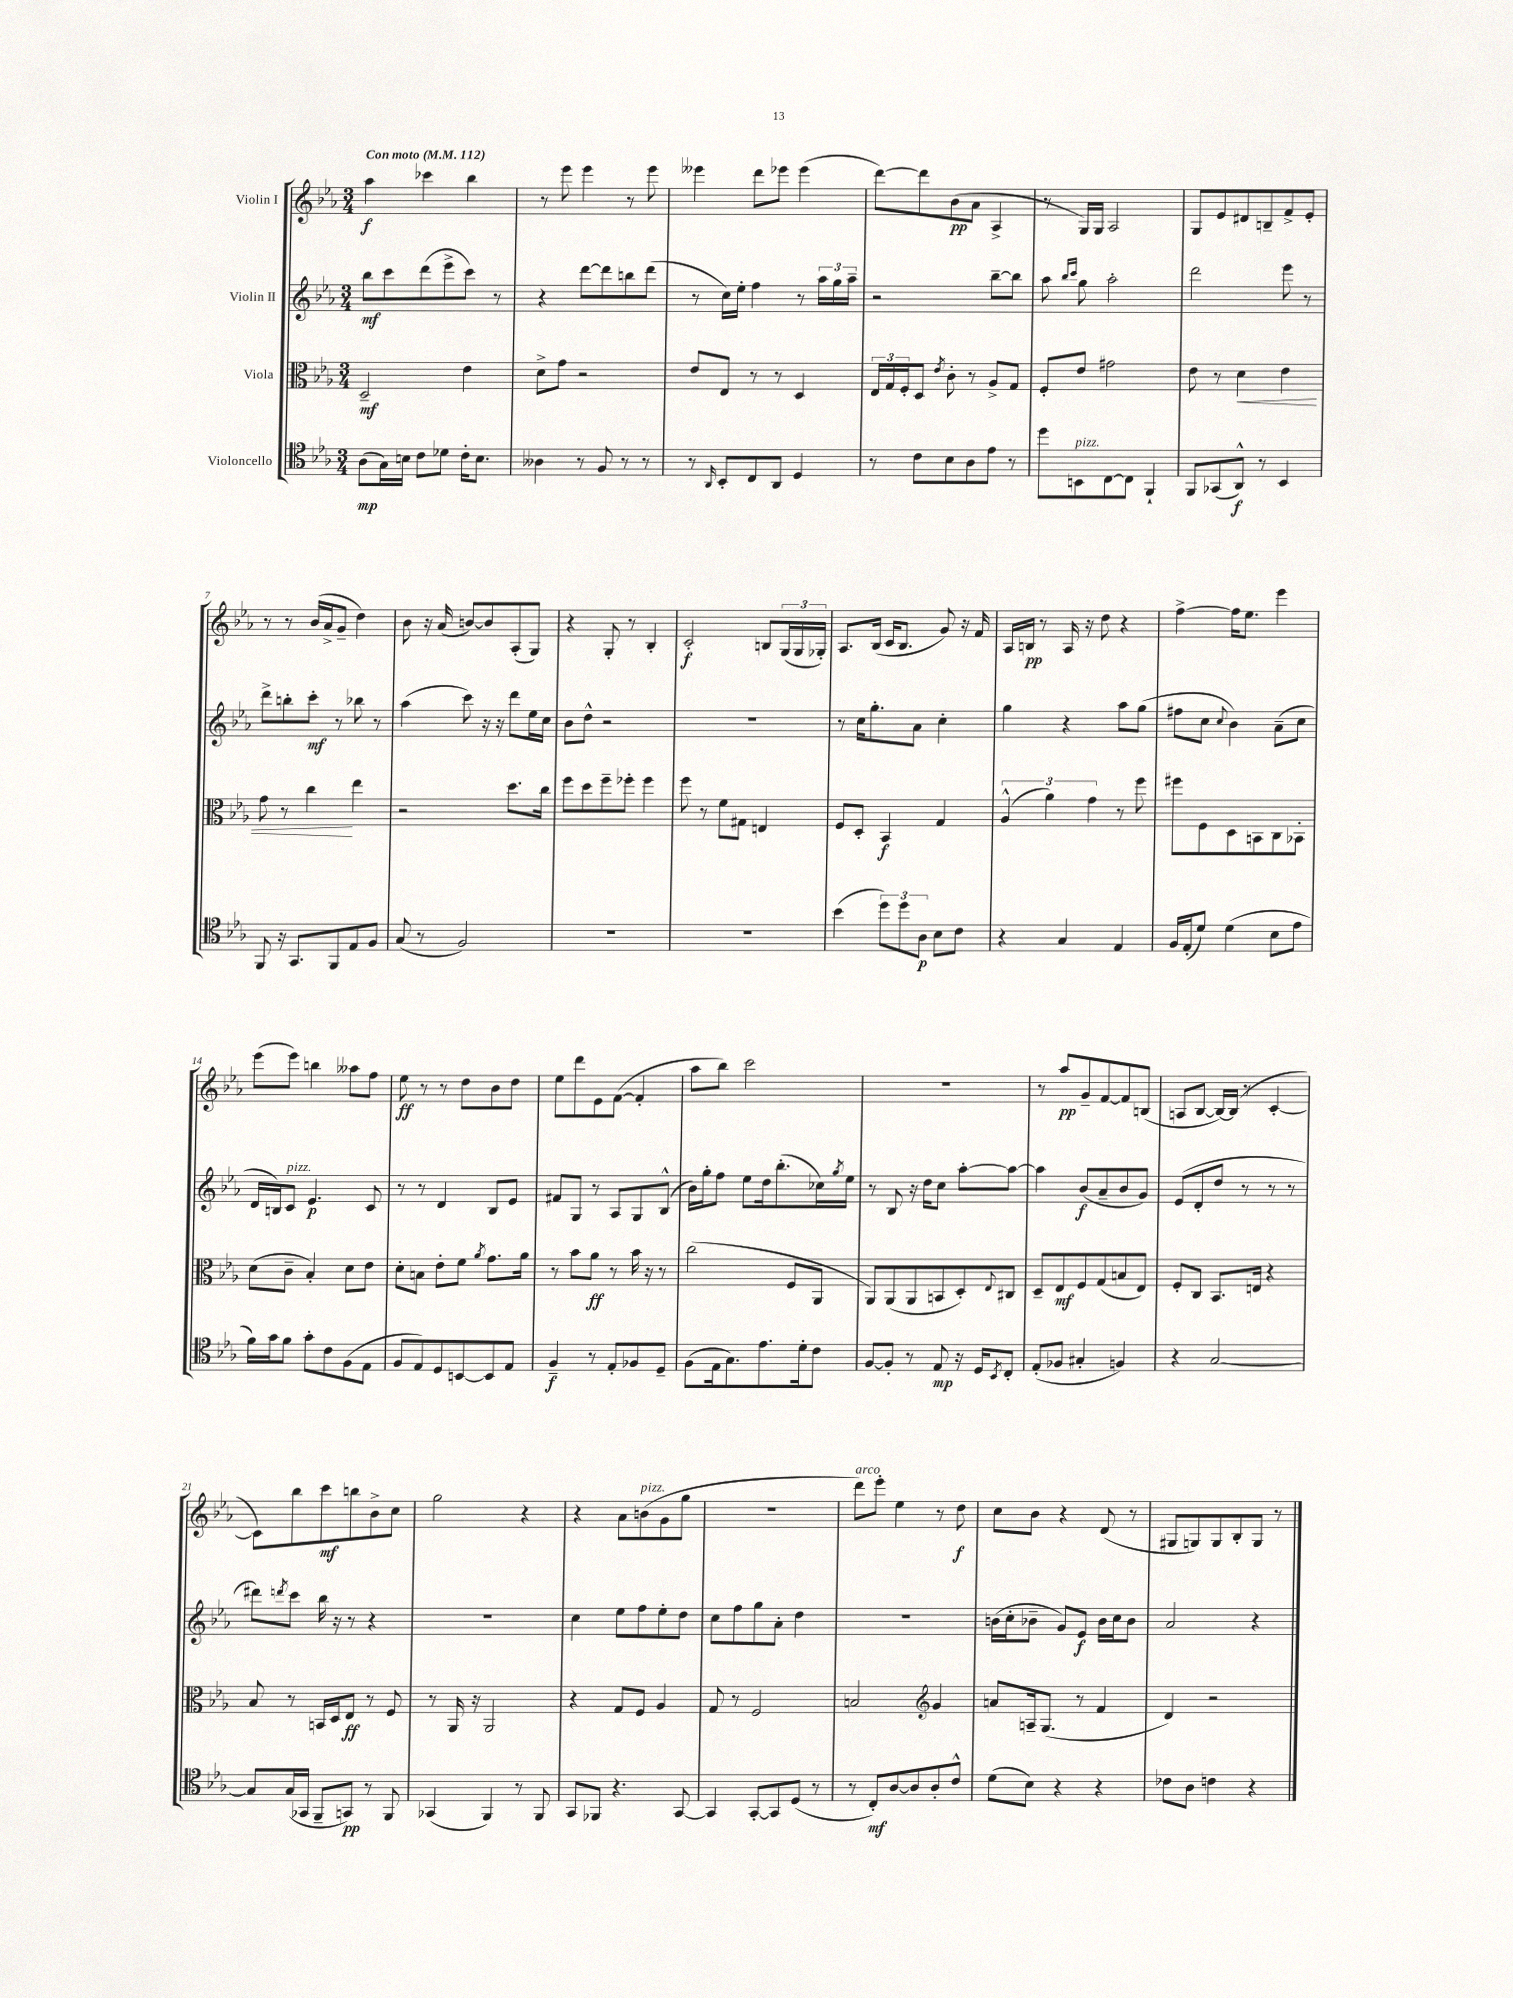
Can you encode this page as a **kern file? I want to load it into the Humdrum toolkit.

**kern	**kern	**kern	**kern
*staff4	*staff3	*staff2	*staff1
*clefC4	*clefC3	*clefG2	*clefG2
*k[b-e-a-]	*k[b-e-a-]	*k[b-e-a-]	*k[b-e-a-]
*M3/4	*M3/4	*M3/4	*M3/4
*MM112	*MM112	*MM112	*MM112
(8A-	2D~	8bb-	4aa-
16G)	.	8ccc	.
16B	.	.	.
8c	.	(8ddd	4ccc-
8d-	.	8eee-^	.
16c'	4e-	8ccc)	4bb-
8.B	.	.	.
.	.	8r	.
=	=	=	=
4A--	8d^	4r	8r
.	8g	.	8eee-
8r	2r	[8ddd	4eee-
8F	.	8ddd]	.
8r	.	8bb	8r
8r	.	(8ddd	8eee-
=	=	=	=
8r	8e-	8r	4eee--
16qqAA-	.	.	.
8BB-'	8E-	16cc)	.
.	.	16ee-'	.
8C	8r	4ff	8ddd
8AA-	8r	.	8eee-
4D	4D	8r	(4eee-
.	.	24aa-	.
.	.	24gg	.
.	.	24aa-~	.
=	=	=	=
8r	24E-	2r	[8ddd)
.	24G	.	.
.	24F'	.	.
8c	8D	.	8ddd]
.	8qe-	.	.
8B-	8c'	.	(8b-
8A-	8r	.	8a-
8e-	8A-^	[8bb-~	4A-^
8r	8G	8bb-]	.
=	=	=	=
8dd	8F'	8aa-	8r
.	.	16qqbb-	.
.	.	16qqccc	.
8BB	8e-	8gg	16G)
.	.	.	16G
[8C	2g#	2aa-'	2A-
8C]	.	.	.
4FF`	.	.	.
=	=	=	=
8FF	8e-	2ddd	8G
(8GG-	8r	.	8e-
8AA-^^)	4d	.	8d#
8r	.	.	8B~
4BB-	4e-	8eee-	8f^
.	.	8r	8e-'
=	=	=	=
8FF	8g	8ddd^	8r
16r	8r	8bb'	8r
8.GG	.	.	.
.	4cc	8ccc'	(16b-
.	.	.	16a-^
8FF	.	8r	8g~
8E-	4ee-	8bb-	4dd)
8F	.	8r	.
=	=	=	=
(8G	2r	(4aa-	8b-
8r	.	.	16r
.	.	.	(16a-
2F)	.	8ccc)	[8b)
.	.	16r	8b]
.	.	16r	.
.	8.dd	8ddd	(8A-'
.	.	16ee-	8G)
.	16cc	16cc	.
=	=	=	=
2.r	8ff	8b-	4r
.	8dd	8dd^^	.
.	8ff~	2r	8G'
.	8ff-'	.	8r
.	4ff-	.	4B-'
=	=	=	=
2.r	8ff	2.r	2c'
.	8r	.	.
.	8f	.	.
.	8G#	.	.
.	4E	.	8B
.	.	.	(24G
.	.	.	24G
.	.	.	24G-')
=	=	=	=
(4b-	8F	8r	8.A-
.	8D'	16cc	.
.	.	8.gg'	(16B-
12dd)	4BB-	.	16c
.	.	.	8.B-
12dd	.	.	.
.	.	8a-	.
12A-	.	.	.
8B-	4G	4cc'	8g)
8c	.	.	16r
.	.	.	16f
=	=	=	=
4r	(6A-^^	4gg	16A-
.	.	.	16B
.	.	.	8r
.	6a-)	.	.
4G	.	4r	16A-
.	.	.	16r
.	6g	.	.
.	.	.	8dd
4E-	8r	8aa-	4r
.	8ff	(8gg	.
=	=	=	=
16F	8ff#	8ff#	[4ff^
(16E-'	.	.	.
8d)	8F	8cc	.
.	.	8qqcc	.
(4d	8D	4b-)	16ff]
.	.	.	8.ee-
.	8BB	.	.
8B-	8C	(8a-~	4eee-
8e-	8BB-'	8cc	.
=	=	=	=
16f)	(8d	16d	(8eee-
16g	.	16B)	.
8f	8c~	8c	8eee-)
8g'	4B-')	4.e-	4bb
8c	.	.	.
(8F	8d	.	8aa--
8E-	8e-	8c	8ff
=	=	=	=
8F	8d'	8r	8ee-
8E-)	8B	8r	8r
8D	8e-'	4d	8r
[8BB	8f	.	8dd
.	8qa-	.	.
8BB]	8.g	8B-	8b-
8E-	.	8e-	8dd
.	16a-	.	.
=	=	=	=
4F~	8r	8f#	8ee-
.	8b-	8G	8ddd
8r	8a-	8r	8e-
8E-'	8r	8A-	([8f
8F-	16b-	8G	4f']
.	16r	.	.
8D~	8r	(8B-^^	.
=	=	=	=
(8F	(2cc	16b-)	8aa-
.	.	16gg'	.
16E-	.	8ff	8bb-)
8.G)	.	.	.
.	.	8ee-	2ccc
8.e-	.	16dd	.
.	.	(8.bb-'	.
.	8F	.	.
16d'	.	.	.
8c	8AA-	16cc-)	.
.	.	8qgg	.
.	.	16ee-	.
=	=	=	=
[8F	8AA-)	8r	2.r
8F']	(8AA-	8B-	.
8r	8AA-	16r	.
.	.	16dd	.
8E-	8BB	8cc	.
16r	8D')	[8aa-'	.
16D	.	.	.
8qBB-	8qqE-	.	.
8C'	8C#	8aa-_	.
=	=	=	=
(8E-'	8D~	4aa-]	8r
8F-	8E-	.	8aa-
4G#'	8F	(8b-	8g~
.	(8G	8a-~	[8f
4F)	8B	8b-	8f]
.	8E-)	8g)	(8B
=	=	=	=
4r	8F'	(8e-	8A
.	8C	8d'	[8B-
[2G	8.BB-	8dd	16B-_)
.	.	.	(16B-]
.	.	8r	8r
.	16E	.	.
.	4r	8r	[4c'
.	.	8r	.
=	=	=	=
8G]	8B-	8ddd#)	8c])
.	.	8qddd	.
(16G	8r	8ccc	8bb-
16GG-	.	.	.
8FF~	16BB	16bb-	8ccc
.	16D	16r	.
8GG)	8E-	8r	8bb
8r	8r	4r	8b-^
8FF	8F	.	8cc
=	=	=	=
(4GG-	8r	2.r	2gg
.	16AA-	.	.
.	16r	.	.
4FF)	2AA-	.	.
8r	.	.	4r
8FF	.	.	.
=	=	=	=
8GG	4r	4cc	4r
8FF-	.	.	.
4.r	8G	8ee-	8a-
.	8F	8ff	(8b
.	4A-	8ee-'	8g
[8GG	.	8dd	8gg
=	=	=	=
4GG]	8G	8cc	2.r
.	8r	8ff	.
[8GG'	2F	8gg	.
8GG]	.	8a-'	.
(8D	.	4dd	.
8r	.	.	.
=	=	=	=
8r	2B	2.r	8ddd)
8C')	.	.	8eee-'
[8A-	.	.	4ee-
8A-]	.	.	.
*	*clefG2	*	*
8A-'	4g	.	8r
8c^^	.	.	8dd
=	=	=	=
(8d	8a	(16b	8cc
.	.	16cc'	.
8B-)	16A~	8b-~	8b-
.	(8.G	.	.
4r	.	8g)	4r
.	8r	8e-	.
4r	4f	16b-	(8d
.	.	16cc	.
.	.	8b-	8r
=	=	=	=
8c-	4d)	2a-	8G#
8A-	.	.	8G)
4c	2r	.	8G
.	.	.	8B-'
4r	.	4r	8G
.	.	.	8r
==	==	==	==
*-	*-	*-	*-
